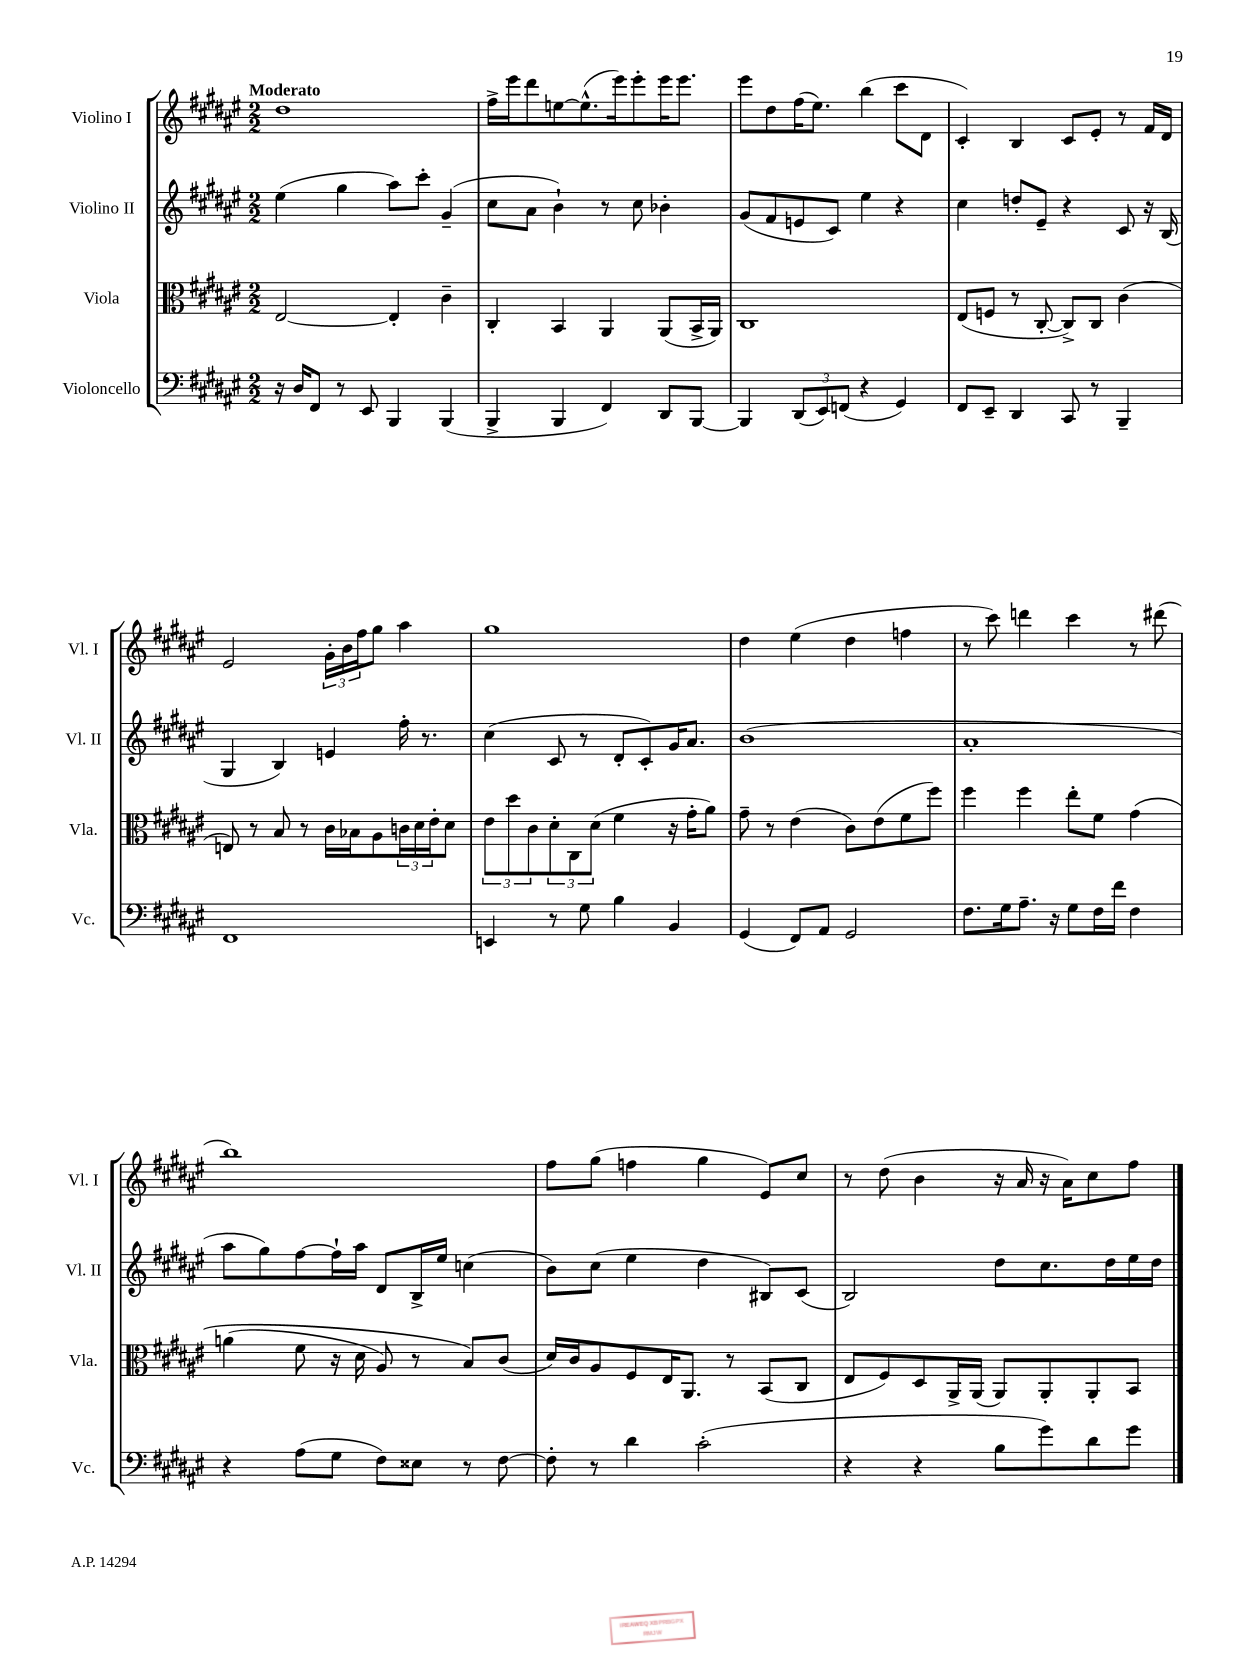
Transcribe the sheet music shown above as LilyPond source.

<<
\new StaffGroup <<
\new Staff = "s0" \with { instrumentName = "Violino I" shortInstrumentName = "Vl. I" } {
    \clef treble \key fis \major \numericTimeSignature \time 2/2 \tempo "Moderato"
    dis''1 |
    fis''16-> eis'''16 dis'''8 e''8~ e''8.-^( eis'''16) eis'''8-. eis'''16 eis'''8. |
    eis'''8 dis''8 fis''16( eis''8.) b''4( cis'''8 dis'8 |
    cis'4-.) b4 cis'8 eis'8-. r8 fis'16 dis'16 |
    eis'2 \tuplet 3/2 { gis'16-. b'16 fis''16 } gis''8 ais''4 |
    gis''1 |
    dis''4 eis''4( dis''4 f''4 |
    r8 cis'''8) d'''4 cis'''4 r8 dis'''8( |
    b''1) |
    fis''8 gis''8( f''4 gis''4 eis'8) cis''8 |
    r8 dis''8( b'4 r16 ais'16 r16 ais'16) cis''8 fis''8 \bar "|." |
}
\new Staff = "s1" \with { instrumentName = "Violino II" shortInstrumentName = "Vl. II" } {
    \clef treble \key fis \major \numericTimeSignature \time 2/2
    eis''4( gis''4 ais''8) cis'''8-. gis'4--( |
    cis''8 ais'8 b'4-!) r8 cis''8 bes'4-. |
    gis'8( fis'8 e'8 cis'8) eis''4 r4 |
    cis''4 d''8-. eis'8-- r4 cis'8 r16 b16( |
    gis4 b4) e'4 fis''16-. r8. |
    cis''4( cis'8 r8 dis'8-. cis'8-.) gis'16 ais'8. |
    b'1( |
    ais'1-. |
    ais''8 gis''8) fis''8~ fis''16-! ais''16 dis'8 b16-> eis''16 c''4( |
    b'8) cis''8( eis''4 dis''4 bis8) cis'8( |
    b2) dis''8 cis''8. dis''16 eis''16 dis''16 \bar "|." |
}
\new Staff = "s2" \with { instrumentName = "Viola" shortInstrumentName = "Vla." } {
    \clef alto \key fis \major \numericTimeSignature \time 2/2
    eis2~ eis4-. cis'4-- |
    cis4-. b,4 ais,4 ais,8( b,16-> ais,16) |
    cis1 |
    eis8( f8 r8 cis8~-. cis8->) cis8 cis'4( |
    e8) r8 b8 r8 cis'16 bes16 ais8 \tuplet 3/2 { c'16 dis'16 eis'16-. } dis'8 |
    \tuplet 3/2 { eis'8 dis''8 cis'8 } \tuplet 3/2 { dis'8-. cis8 dis'8( } fis'4 r16 gis'16-. ais'8) |
    gis'8-- r8 eis'4( cis'8) eis'8( fis'8 fis''8) |
    fis''4 fis''4 eis''8-. fis'8 gis'4\( |
    a'4( fis'8 r16 dis'16 ais8) r8 b8\) cis'8( |
    dis'16) cis'16 ais8 fis8 eis16 ais,8. r8 b,8( cis8 |
    eis8 fis8) dis8 ais,16-> ais,16( ais,8) ais,8-. ais,8-. b,8 \bar "|." |
}
\new Staff = "s3" \with { instrumentName = "Violoncello" shortInstrumentName = "Vc." } {
    \clef bass \key fis \major \numericTimeSignature \time 2/2
    r16 dis16 fis,8 r8 eis,8 b,,4 b,,4( |
    b,,4-> b,,4 fis,4) dis,8 b,,8~ |
    b,,4 \tuplet 3/2 { dis,8( eis,8) f,8( } r4 gis,4) |
    fis,8 eis,8-- dis,4 cis,8 r8 b,,4-- |
    fis,1 |
    e,4 r8 gis8 b4 b,4 |
    gis,4( fis,8) ais,8 gis,2 |
    fis8. gis16 ais8.-- r16 gis8 fis16 fis'16 fis4 |
    r4 ais8( gis8 fis8) eisis8 r8 fis8~ |
    fis8-. r8 dis'4 cis'2-.( |
    r4 r4 b8 gis'8) dis'8 gis'8 \bar "|." |
}
>>
>>
\layout { \context { \Score \remove "Bar_number_engraver" } }
